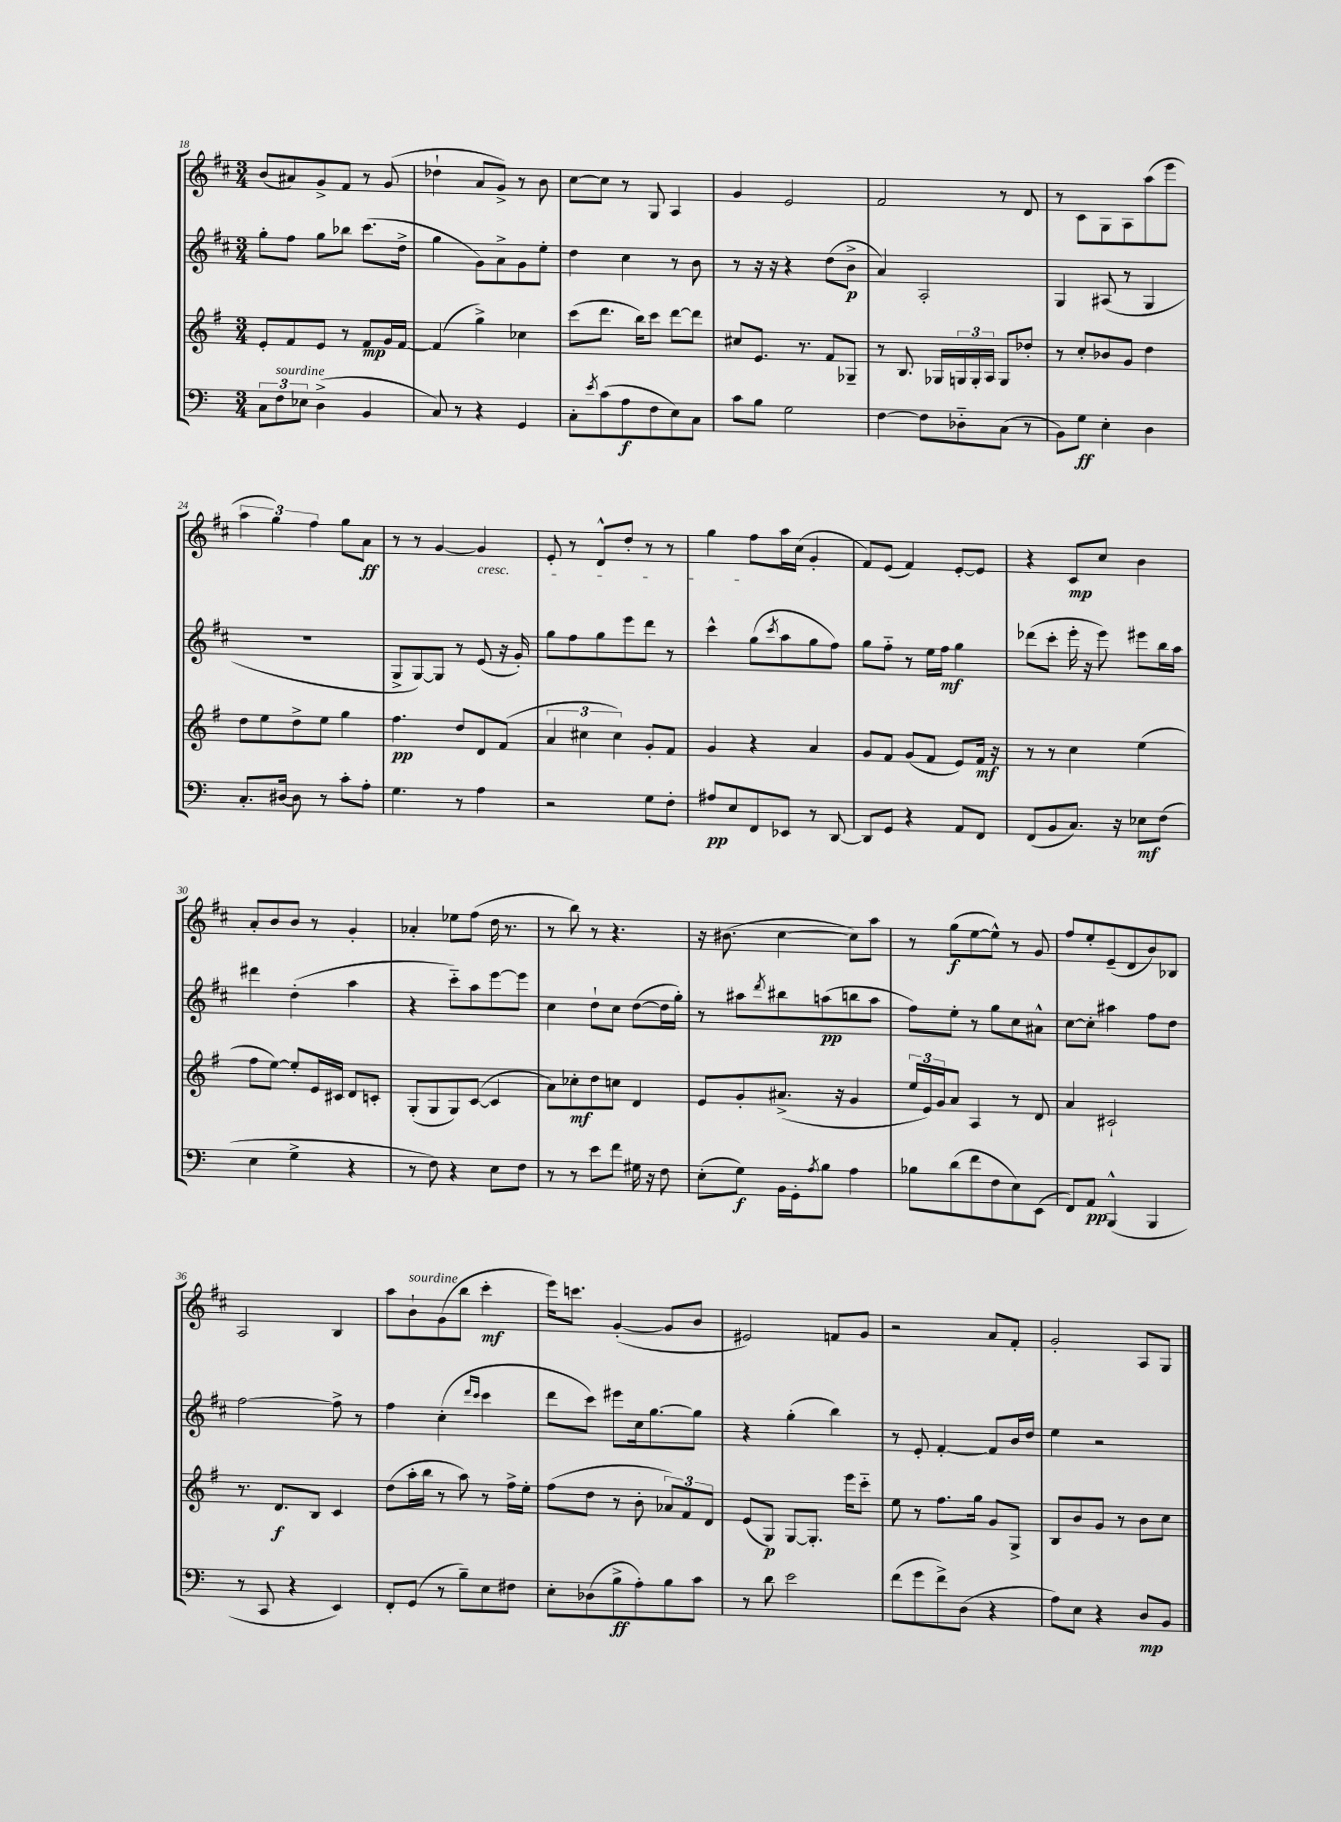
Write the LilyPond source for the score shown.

<<
\new StaffGroup <<
\new Staff = "s0" {
    \clef treble \key d \major \numericTimeSignature \time 3/4
    b'8( ais'8) g'8-> fis'8 r8 g'8( |
    des''4-! a'8 g'8->) r8 b'8 |
    cis''8~ cis''8 r8 g8 a4 |
    g'4 e'2 |
    fis'2 r8 d'8 |
    r8 cis'8 g8 a8 a''8( e'''8 |
    \tuplet 3/2 { a''4 g''4) fis''4 } g''8 a'8\ff |
    r8 r8 g'4~ g'4\cresc |
    e'8-. r8 d'8-^ d''8-. r8 r8 |
    g''4 fis''8\! a''16 cis''16( g'4-. |
    fis'8) e'8( fis'4) e'8~-. e'8 |
    r4 cis'8\mp cis''8 b'4 |
    a'8-. b'8 b'8 r8 g'4-. |
    aes'4-. ees''8 fis''8( d''16 r8. |
    r8 b''8) r8 r4. |
    r16 bis'8.( cis''4~ cis''8) a''8 |
    r8 g''8\f( e''8~ e''8-^) r8 g'8 |
    fis''8 e''8-. e'8--( d'8 b'8) bes8 |
    a2 b4 |
    a''8 b'8-!^\markup { \italic "sourdine" } g'8( b''8 cis'''4-.\mf |
    e'''16) c'''8. g'4~-.( g'8 b'8 |
    eis'2) f'8 g'8 |
    r2 a'8 fis'8-. |
    g'2-. a8 g8 \bar "|." |
}
\new Staff = "s1" {
    \clef treble \key d \major \numericTimeSignature \time 3/4
    g''8-. fis''8 g''8 bes''8 cis'''8.( d''16-> |
    g''4 g'8) a'8-> g'8 e''8-. |
    d''4 cis''4 r8 b'8 |
    r8 r16 r16 r4 d''8( b'8->\p |
    a'4) a2-. |
    g4 ais8( r8 g4 |
    R2. |
    g8-> g8~) g8 r8 e'8( r16 g'16-.) |
    g''8 fis''8 g''8 e'''8 d'''8 r8 |
    cis'''4-^ g''8( \acciaccatura { cis'''8 } a''8 g''8 fis''8) |
    g''8 fis''8-_ r8 e''16 fis''16\mf g''4 |
    des'''8( cis'''8-. e'''16-. r16 e'''8) eis'''8 b''16 a''16 |
    dis'''4 d''4-.( a''4 |
    r4 cis'''8-_) a''8 e'''8~ e'''8 |
    cis''4 d''8-! cis''8 d''8~( d''16 g''16-.) |
    r8 ais''8 \acciaccatura { d'''8 } bis''8 a''8\pp( b''8 a''8 |
    fis''8) e''8-. r8 g''8 cis''8 ais'8-^ |
    cis''8~ cis''8-. ais''4 fis''8 d''8 |
    fis''2~ fis''8-> r8 |
    fis''4 cis''4-.( \grace { d'''16 cis'''16 } cis'''4 |
    d'''8 cis'''8) eis'''8 cis''16 g''8.~ g''8 |
    r4 g''4-.( b''4) |
    r8 e'8-. fis'4~-. fis'8 b'16 d''16 |
    e''4 r2 \bar "|." |
}
\new Staff = "s2" {
    \clef treble \key g \major \numericTimeSignature \time 3/4
    e'8-. fis'8 e'8 r8 fis'8\mp g'16 fis'16~ |
    fis'4( g''4->) ces''4 |
    c'''8( d'''8. b''16) c'''8 d'''8~ d'''8 |
    cis''8 e'8. r8. fis'8 ges8-- |
    r8 b8. ges16 \tuplet 3/2 { g16 g16-. a16 } g8 des''8-. |
    r8 c''8-. bes'8 g'8 d''4 |
    d''8 e''8 d''8-> e''8 g''4 |
    fis''4.\pp d''8 d'8 fis'8( |
    \tuplet 3/2 { a'4 cis''4 cis''4) } g'8-. fis'8 |
    g'4 r4 a'4 |
    g'8 fis'8 g'8( fis'8 e'8) fis'16\mf r16 |
    r8 r8 c''4 e''4( |
    fis''8 e''8~) e''8-. e'16 cis'16 d'8 c'8-. |
    g8-.( g8 g8) c'8~( c'4 |
    a'8) ces''8-.\mf d''8 c''8 d'4 |
    e'8 g'8-. ais'8.->( r16 g'4 |
    \tuplet 3/2 { e''16 e'16) g'16 } a'8 a4 r8 d'8 |
    a'4 cis'2-! |
    r8. d'8.\f b8 c'4 |
    d''8( a''16-. b''16 r8 a''8) r8 fis''16-> e''16-. |
    fis''8( d''8 r8 b'8-. \tuplet 3/2 { aes'8) fis'8 d'8 } |
    e'8( g8\p) g8~ g8.-. e'''16 c'''8-_ |
    e''8 r8 fis''8. g''16 g'8 g8-> |
    b8 b'8 g'8 r8 b'8 c''8 \bar "|." |
}
\new Staff = "s3" {
    \clef bass \key c \major \numericTimeSignature \time 3/4
    \tuplet 3/2 { c8 f8^\markup { \italic "sourdine" } ees8 } d4->( b,4 |
    c8) r8 r4 g,4 |
    c8-. \acciaccatura { e'8 } c'8( a8\f f8 e8) c8 |
    c'8 b8 g2 |
    f4~ f8 des8-_ c8( r8 |
    b,8) g8\ff e4-. d4 |
    c8.-. dis16~ dis8 r8 c'8-. a8-. |
    g4. r8 a4 |
    r2 g8 f8-. |
    ais8\pp e8 f,8 ees,8 r8 d,8~ |
    d,8 g,8 r4 a,8 f,8 |
    f,8( b,8 c8.) r16 ees8\mf f8( |
    e4 g4-> r4 |
    r8 f8) r4 e8 f8 |
    r8 r8 e'8 f'8 gis16 r16 f8 |
    e8-.( g8\f) b,16 g,16-. \acciaccatura { a8 } b8 a4 |
    bes8 d'8( f'8 f8 e8) e,8( |
    f,8) a,8\pp b,,4-^( b,,4 |
    r8 c,8 r4 e,4) |
    f,8-. g,8( r8 b8--) e8 fis8 |
    e8-. des8( b8->\ff a8-.) b8 c'8 |
    r8 d'8 e'2 |
    f'8( g'8 f'8->) d8( r4 |
    a8) e8 r4 d8\mp b,8 \bar "|." |
}
>>
>>
\layout { \context { \Score currentBarNumber = #18 } }
